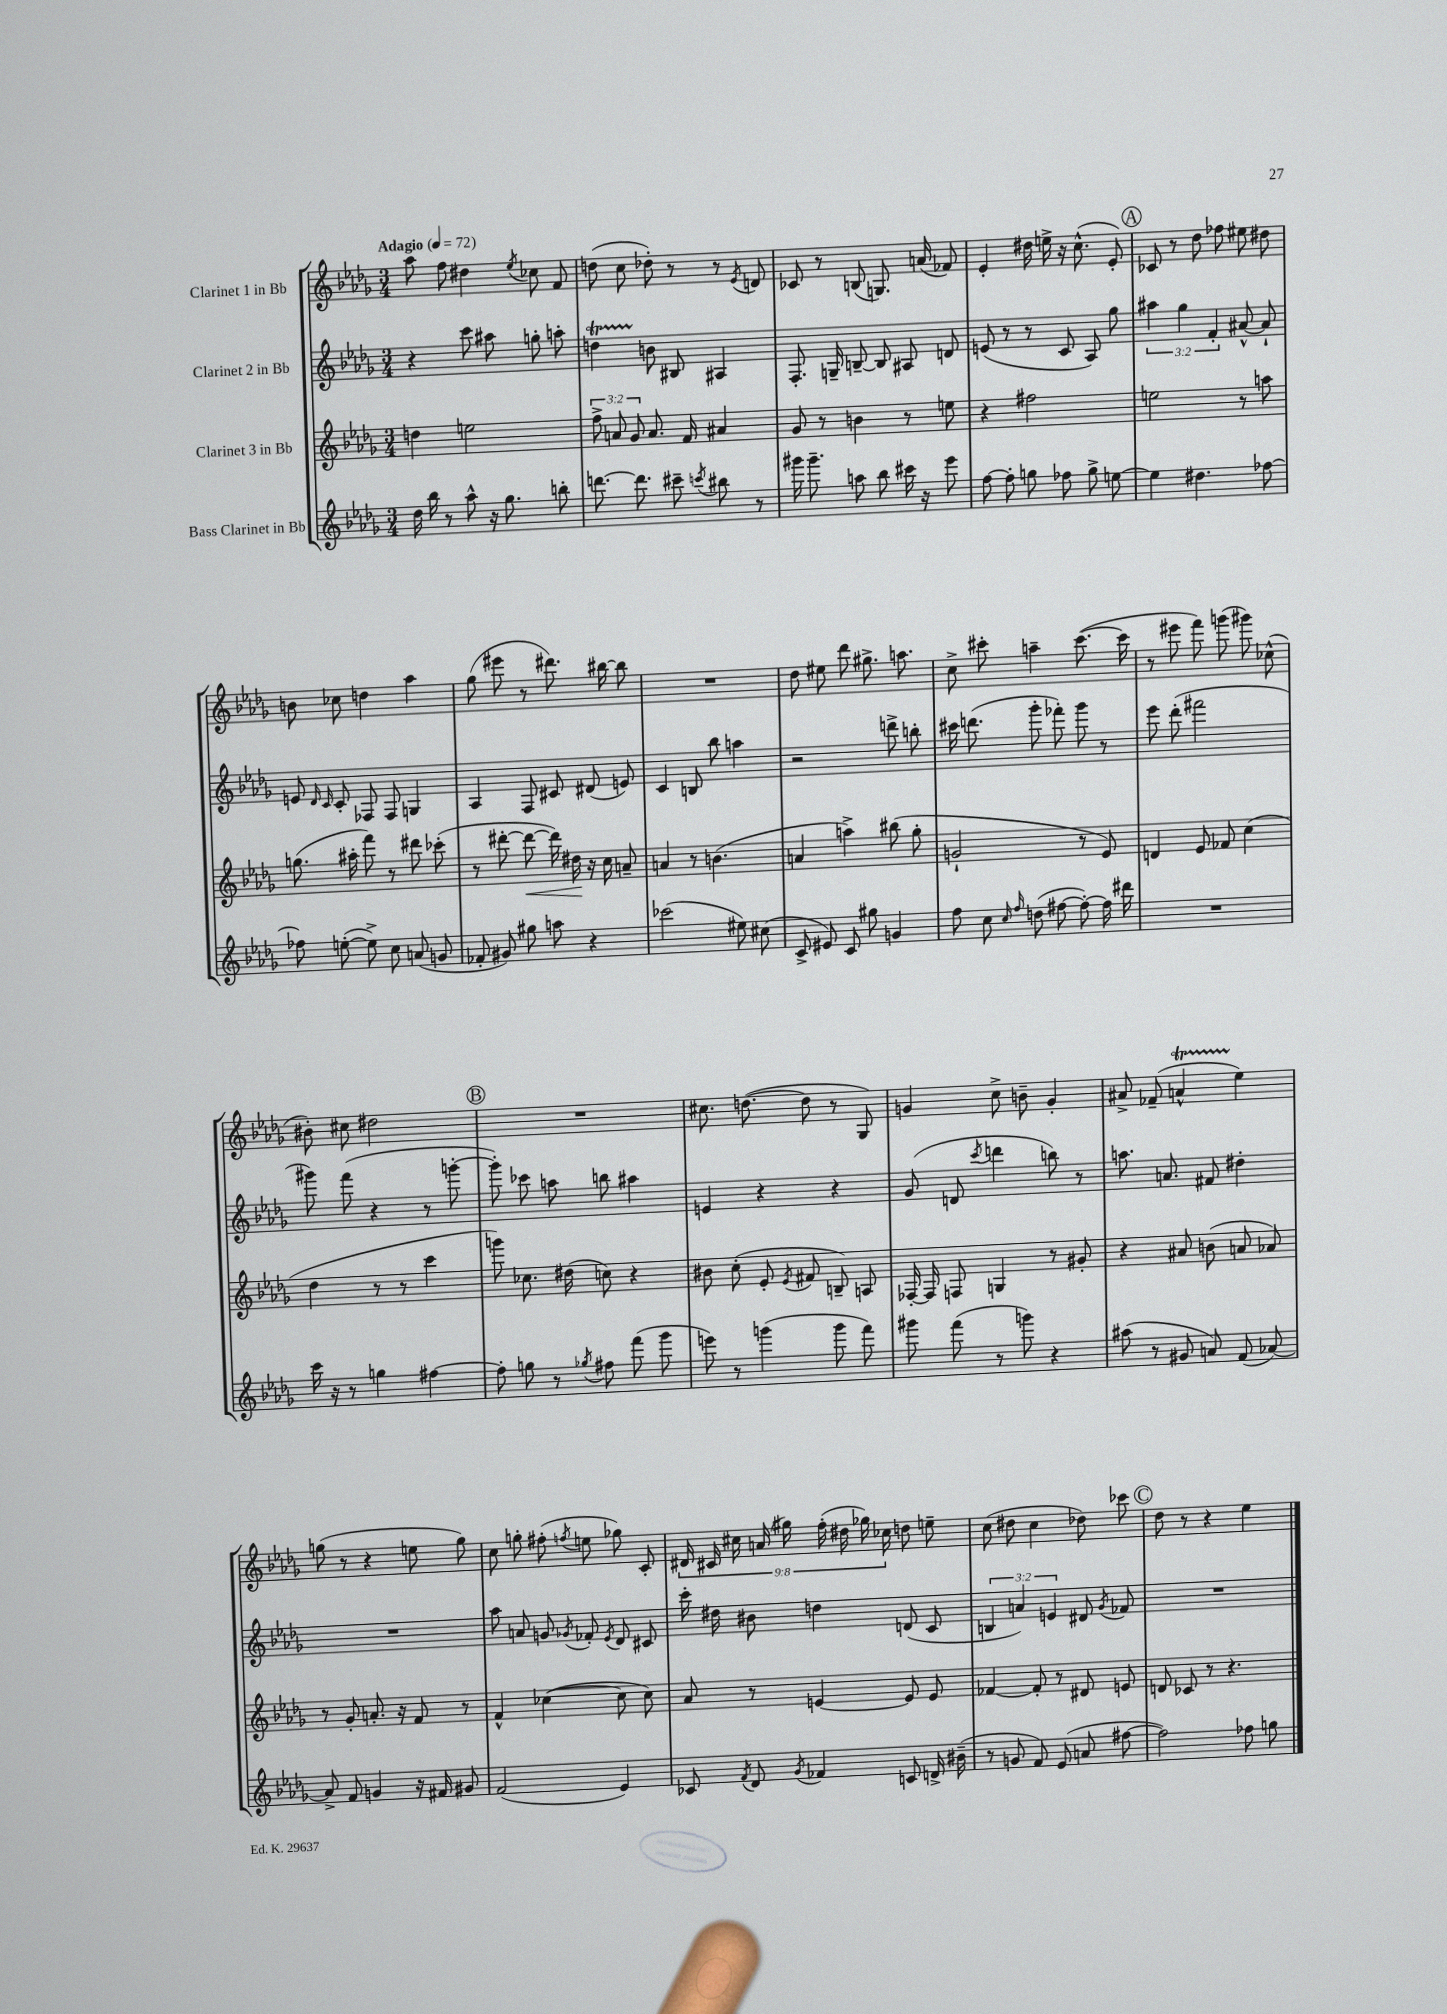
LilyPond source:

<<
\new StaffGroup <<
\new Staff = "s0" \with { instrumentName = "Clarinet 1 in Bb" } {
    \clef treble \key des \major \numericTimeSignature \time 3/4 \override Staff.TupletNumber.text = #tuplet-number::calc-fraction-text \tempo "Adagio" 4 = 72
    \autoBeamOff aes''8 f''8 dis''4 \acciaccatura { ees''8 } ces''8 f'8 |
    d''8( c''8 des''8-.) r8 r8 \acciaccatura { ees'8 } d'8 |
    ces'8 r8 b8( g8.) a'16( fes'8) |
    ees'4-. dis''16 e''16-> r16 c''8.-^( ees'8-.) |
    \mark \markup { \circle "A" } ces'8 r8 des''8 fes''8 eis''8 dis''8 |
    b'8 ces''8 d''4 aes''4 |
    ges''8( eis'''8 r8 dis'''8.) bis''16~ bis''8 |
    R2. |
    des''8 eis''8 des'''8 gis''8.-> a''8. |
    c''8-> cis'''8-. a''4-- cis'''8.~( cis'''16 |
    r8 eis'''8 f'''8) g'''8( gis'''8) ces''8-^( |
    bis'8-.) cis''8 dis''2 |
    \mark \markup { \circle "B" } R2. |
    cis''8. d''8.~( d''8 r8 ges8) |
    g'4 c''8-> b'8-- g'4-. |
    ais'8-> fes'8--( a'4-^\startTrillSpan ees''4\stopTrillSpan) |
    g''8( r8 r4 e''8 g''8) |
    c''8 g''8-. fis''8-.( \acciaccatura { f''8 } e''8 ges''8) c'8-. |
    \tuplet 9/8 { dis'16 cis'16 cis''16 a'16( gis''16) f''16-.( dis''16 ges''16) ces''16 } d''8 e''8-- |
    c''8( dis''8 c''4 des''8) ces'''8 |
    \mark \markup { \circle "C" } des''8 r8 r4 ees''4 \bar "|." |
}
\new Staff = "s1" \with { instrumentName = "Clarinet 2 in Bb" } {
    \clef treble \key des \major \numericTimeSignature \time 3/4 \override Staff.TupletNumber.text = #tuplet-number::calc-fraction-text
    \autoBeamOff r4 c'''8 ais''8 g''8-. a''8-. |
    d''4\startTrillSpan b'8\stopTrillSpan bis8 ais4 |
    f8.-. g16-- b8~-- b8 ais8 d'8 |
    e'8( r8 r8 c'8 aes8) ges''8 |
    \mark \markup { \circle "A" } \tuplet 3/2 { ais''4 ges''4 f'4-. } ais'8~-^ ais'8-! |
    e'8 \grace { des'16 c'16 } c'8-. fes8 fes8 g4 |
    aes4 f8 cis'8 dis'8( e'8) |
    c'4 b8 bes''8 a''4 |
    r2 d'''8-> b''8-. |
    cis'''16 d'''8.( ges'''8-. fes'''8-.) ges'''8 r8 |
    ees'''8 des'''8-.( fis'''2 |
    gis'''8) f'''8( r4 r8 g'''8~-. |
    \mark \markup { \circle "B" } g'''8-.) ces'''8 a''8 b''8 ais''4 |
    e'4 r4 r4 |
    ges'8( d'8 \acciaccatura { c'''8 } d'''4 b''8) r8 |
    a''8. a'8. fis'8 dis''4-. |
    R2. |
    aes''8 a'8 g'8 \acciaccatura { ges'8 } fes'8-. \acciaccatura { ees'8 } des'8 cis'8 |
    c'''16-. dis''16 bis'8 d''4 d'8( c'8 |
    \tuplet 3/2 { b4 a'4) e'4 } dis'8 \acciaccatura { ges'8 } fes'8 |
    \mark \markup { \circle "C" } R2. \bar "|." |
}
\new Staff = "s2" \with { instrumentName = "Clarinet 3 in Bb" } {
    \clef treble \key des \major \numericTimeSignature \time 3/4 \override Staff.TupletNumber.text = #tuplet-number::calc-fraction-text
    \autoBeamOff d''4 e''2 |
    \tuplet 3/2 { f''8-> a'8 ges'8 } a'8. f'16 ais'4 |
    ges'8 r8 b'4 r8 e''8 |
    r4 fis''2 |
    \mark \markup { \circle "A" } e''2 r8 a''8 |
    g''8.( ais''16-. f'''8) r8 dis'''8 ces'''8-.( |
    r8 dis'''8~-. dis'''8~\< dis'''16) dis''16\! r16 c''16 a'8-- |
    a'4 r8 b'4.( |
    a'4 a''4->) bis''8( ges''8-. |
    g'2-! r8 ees'8) |
    d'4 ees'8 fes'8 c''4( |
    des''4 r8 r8 c'''4 |
    \mark \markup { \circle "B" } g'''8) ces''8. dis''16( c''8) r4 |
    bis'8 c''8-.( ees'8-. \acciaccatura { ees'8 } fis'8 b8--) a8 |
    fes16~-. fes16 f8 g4 r8 gis'8-. |
    r4 ais'8 b'8( a'8 aes'8) |
    r8 ges'8-. a'8.-. r16 f'8 r8 |
    f'4-^ ces''4~( ces''8 ces''8) |
    aes'8 r8 e'4~ e'8 e'8 |
    fes'4~ fes'8-. r8 dis'8 e'8 |
    \mark \markup { \circle "C" } d'8 ces'8 r8 r4. \bar "|." |
}
\new Staff = "s3" \with { instrumentName = "Bass Clarinet in Bb" } {
    \clef treble \key des \major \numericTimeSignature \time 3/4
    \autoBeamOff des''16 bes''16 r8 aes''8-^ r16 ges''8. b''8-. |
    d'''8.~ d'''8. cis'''8-- \acciaccatura { c'''8 } bis''8 r8 |
    gis'''16 gis'''8.-- a''8 bes''8 cis'''16 r16 ees'''8 |
    f''8~ f''8-. g''8 fes''8 g''8-> e''8~ |
    \mark \markup { \circle "A" } e''4 dis''4. fes''8~ |
    fes''8 e''8~-.( e''8->) c''8 a'8( g'8 |
    fes'8-. gis'8) gis''8 a''8 r4 |
    ces'''2( eis''8) cis''8( |
    c'8-> eis'8) c'8 gis''8 g'4 |
    f''8 c''8 \grace { c''16 f''16 } d''8( fis''8~ fis''8~-.) fis''16 dis'''16 |
    R2. |
    c'''16 r16 r8 g''4 fis''4~ |
    \mark \markup { \circle "B" } fis''8-. g''8 r8 \acciaccatura { ges''8 } fis''8 f'''8( ges'''8 |
    e'''8) r8 g'''4( g'''8 f'''8) |
    gis'''8 f'''8( r8 g'''8) r4 |
    ais''8( r8 gis'8 a'8) f'8( aes'8~) |
    aes'8-> f'8 g'4 r16 fis'16 gis'8 |
    f'2( ees'4) |
    ces'8 \acciaccatura { f'8 } des'8 \acciaccatura { ges'8 } fes'4 c'8 d'16-> bis'16--( |
    r8 g'8 f'8) ees'8( a'8 fis''8~ |
    \mark \markup { \circle "C" } fis''2) fes''8 g''8 \bar "|." |
}
>>
>>
\layout { \context { \Score \remove "Bar_number_engraver" } }
